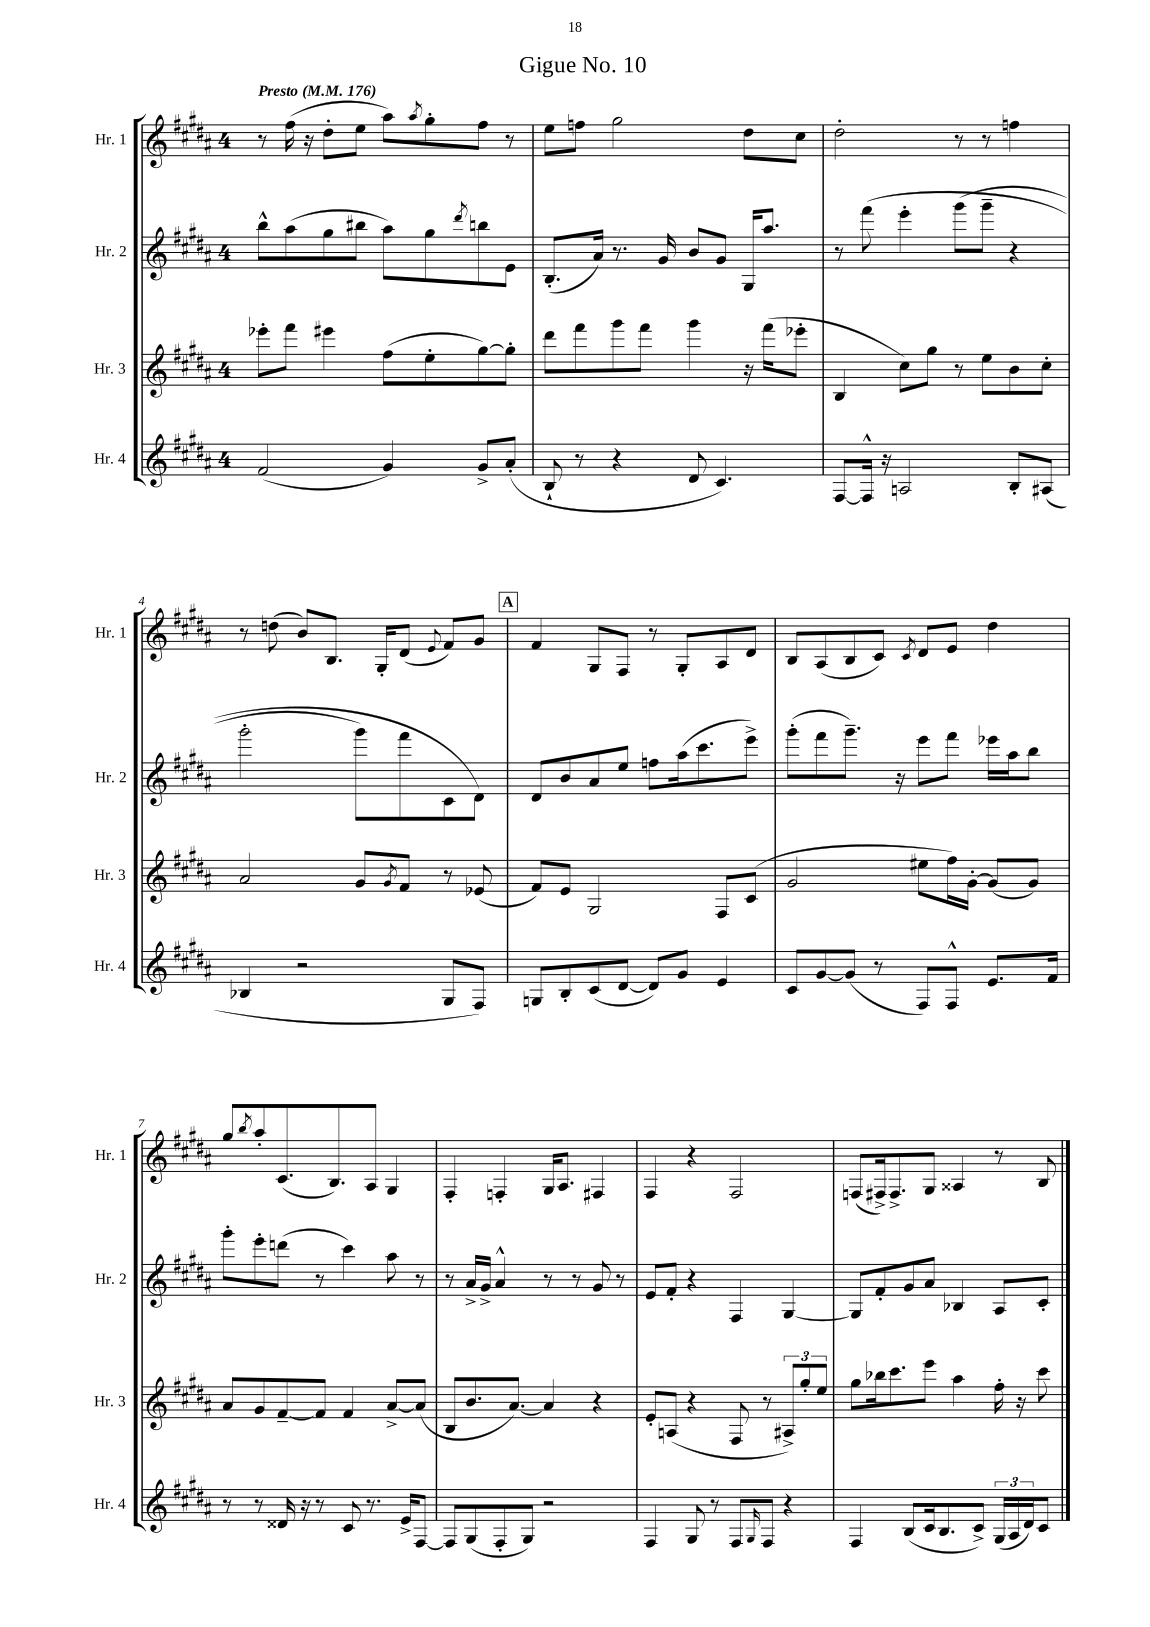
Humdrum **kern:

**kern	**kern	**kern	**kern
*staff4	*staff3	*staff2	*staff1
*clefG2	*clefG2	*clefG2	*clefG2
*k[f#c#g#d#a#]	*k[f#c#g#d#a#]	*k[f#c#g#d#a#]	*k[f#c#g#d#a#]
*M4/4	*M4/4	*M4/4	*M4/4
*MM176	*MM176	*MM176	*MM176
(2f#/	8eee-'\L	8bb^^\L	8r
.	8fff#\J	(8aa#\	(16ff#\
.	.	.	16r
.	4eee#\	8gg#\	8dd#'\L
.	.	8bb#\J	8ee\J
4g#/)	(8ff#\L	8aa#\L)	8aa#\L)
.	.	.	8qaa#/
.	8ee'\	8gg#\	8gg#'\
.	.	8qddd#/	.
8g#^/L	[8gg#\)	8bb\	8ff#\J
(8a#'/J	8gg#'\]J	8e\J	8r
=	=	=	=
8B`/	8ddd#\L	(8.B'/L	8ee\L
8r	8fff#\	.	8ff\J
.	.	16a#/Jk)	.
4r	8ggg#\	8.r	2gg#\
.	8fff#\J	.	.
.	.	16g#/	.
8d#/	4ggg#\	8b/L	.
4.c#/)	.	8g#/J	.
.	16r	16G#/LK	8dd#\L
.	(16fff#\LK	8.aa#/J	.
.	8eee-'\J	.	8cc#\J
=	=	=	=
[8F#/L	4B/	8r	2dd#'\
16F#^^/]Jk	.	&(8fff#\	.
16r	.	.	.
2A/	8cc#\L)	4eee'\	.
.	8gg#\J	.	.
.	8r	(8ggg#\L	8r
.	8ee\L	8ggg#~\J	8r
8B'/L	8b\	4r	4ff\
(8A#/J	8cc#'\J	.	.
=	=	=	=
4B-/	2a#/	2ggg#'\	8r
.	.	.	(8dd\
2r	.	.	8b/L)
.	.	.	8.B/J
.	8g#/L	8ggg#\L)	.
.	.	.	16G#'/LK
.	8qg#/	.	.
.	8f#/J	8fff#\	(8d#/J
.	.	.	8qqe/
8G#/L	8r	8c#\	8f#/L)
8F#/J)	(8e-/	8d#\J&)	8g#/J
=	=	=	=
8G/L	8f#/L)	8d#/L	4f#/
8B'/	8e/J	8b/	.
(8c#/	2G#/	8a#/	8G#/L
[8d#/J	.	8ee/J	8F#/J
8d#/]L)	.	8ff\L	8r
8g#/J	.	(16aa#\k	8G#'/L
.	.	8.ccc#\	.
4e/	8F#/L	.	8A#/
.	(8c#/J	8eee^\J)	8d#/J
=	=	=	=
8c#/L	2g#/	(8ggg#'\L	8B/L
[8g#/	.	8fff#\	(8A#/
(8g#/]J	.	8.ggg#~\J)	8B/
8r	.	.	8c#/J)
.	.	16r	.
.	.	.	8qc#/
8F#/L)	8ee#\L	8eee\L	8d#/L
8F#^^/J	16ff#\L)	8fff#\J	8e/J
.	[16g#'\JJ	.	.
8.e/L	(8g#/]L	16eee-\LL	4dd#\
.	.	16aa#\J	.
.	8g#/J)	8bb\J	.
16f#/Jk	.	.	.
=	=	=	=
8r	8a#/L	8ggg#'\L	8gg#/L
.	.	.	8qbb/
8r	8g#/	8eee'\	8aa#'/
16d##/	[8f#~/	(8ddd\J	(8.c#/
16r	.	.	.
8r	8f#/]J	8r	.
.	.	.	8.B/)
8c#/	4f#/	4ccc#\)	.
8.r	.	.	8A#/J
.	[8a#^/L	8aa#\	4G#/
16e^/LK	.	.	.
[8F#/J	(8a#/]J	8r	.
=	=	=	=
8F#/]L	8B/L	8r	4F#'/
(8G#/	8.b/	16a#^/LL	.
.	.	16g#^/JJ	.
8F#'/	.	4a#^^/	4F'/
.	[8.a#/J)	.	.
8G#/J)	.	.	.
2r	4a#/]	8r	16G#/LK
.	.	.	8.A#/J
.	.	8r	.
.	4r	8g#/	4F#/
.	.	8r	.
=	=	=	=
4F#/	8e'/L	8e/L	4F#/
.	(8A/J	8f#'/J	.
8G#/	4r	4r	4r
8r	.	.	.
8F#/L	8F#/	4F#/	2F#/
16qqG#/	.	.	.
8F#/J	8r	.	.
4r	12A#^/L)	[4G#/	.
.	12gg#'/	.	.
.	12ee/J	.	.
=	=	=	=
4F#/	8gg#\L	8G#/]L	(8F/L
.	16bb-\k	8f#'/	16F#^/k)
.	8.ccc#\	.	8.F#^/
(8B/L	.	8g#/	.
16c#/k	8eee\J	8a#/J	8G#/J
8.B/	.	.	.
.	4aa#\	4B-/	4A##/
8c#^/J)	.	.	.
(24G#/LL	16ff#'\	8A#/L	8r
24A#/	.	.	.
.	16r	.	.
24d#/J)	.	.	.
8c#/J	8ccc#\	8c#'/J	8B/
==	==	==	==
*-	*-	*-	*-
